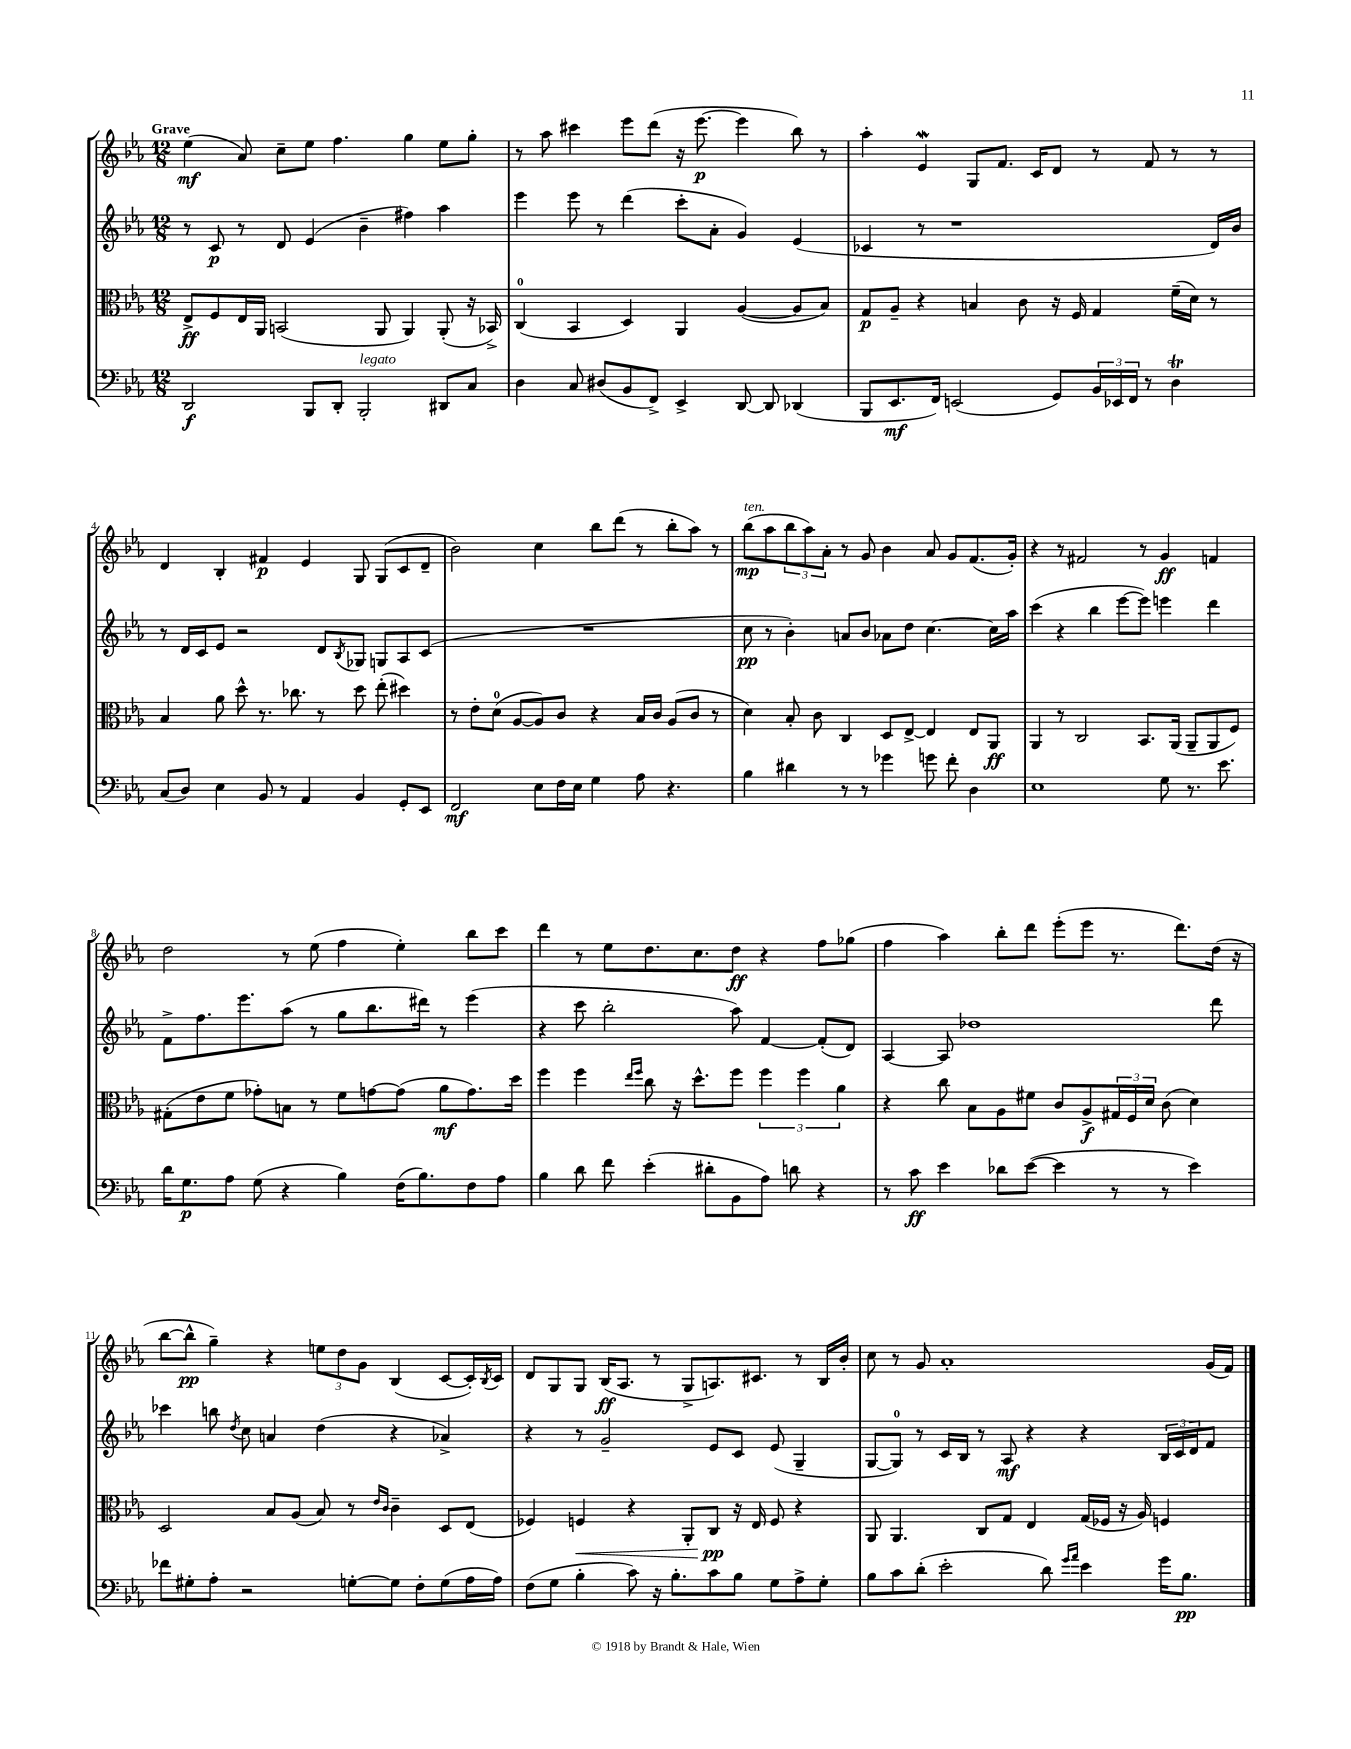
<<
\new StaffGroup <<
\new Staff = "s0" {
    \clef treble \key ees \major \numericTimeSignature \time 12/8 \tempo "Grave"
    ees''4\mf( aes'8) c''8-- ees''8 f''4. g''4 ees''8 g''8-. |
    r8 aes''8 cis'''4 ees'''8 d'''8( r16 ees'''8.~\p ees'''4 bes''8) r8 |
    aes''4-. ees'4\mordent g8 f'8. c'16 d'8 r8 f'8 r8 r8 |
    d'4 bes4-. fis'4\p ees'4 g8 g8( c'8 d'8-- |
    bes'2) c''4 bes''8 d'''8( r8 bes''8-. aes''8) r8 |
    bes''8\mp^\markup { \italic "ten." }( aes''8 \tuplet 3/2 { bes''8 aes''8) aes'8-. } r8 g'8 bes'4 aes'8 g'8 f'8.( g'16-.) |
    r4 r8 fis'2 r8 g'4\ff f'4 |
    d''2 r8 ees''8( f''4 ees''4-.) bes''8 c'''8 |
    d'''4 r8 ees''8 d''8. c''8. d''8\ff r4 f''8 ges''8( |
    f''4 aes''4) bes''8-. d'''8 ees'''8-.( ees'''8 r8. d'''8.) d''16( r16 |
    bes''8~ bes''8-^\pp g''4--) r4 \tuplet 3/2 { e''8 d''8 g'8 } bes4( c'8~ c'16-.) \acciaccatura { bes8 } c'16 |
    d'8 g8 g8 bes16\ff( aes8. r8 g8-> a8.) cis'8. r8 bes16 bes'16-. |
    c''8 r8 g'8 aes'1-. g'16( f'16) \bar "|." |
}
\new Staff = "s1" {
    \clef treble \key ees \major \numericTimeSignature \time 12/8
    r8 c'8\p r8 d'8 ees'4( bes'4-- fis''4) aes''4 |
    ees'''4 ees'''8 r8 d'''4( c'''8-. aes'8-. g'4) ees'4( |
    ces'4 r8 r1 d'16) bes'16 |
    r8 d'16 c'16 ees'8 r2 d'8 \acciaccatura { bes8 } ges8 g8 aes8 c'8( |
    R1. |
    c''8\pp r8 bes'4-.) a'8 bes'8 aes'8 d''8 c''4.~ c''16 aes''16 |
    c'''4( r4 bes''4 ees'''8~ ees'''8) e'''4 d'''4 |
    f'8-> f''8. ees'''8. aes''8( r8 g''8 bes''8. dis'''16) r8 ees'''4( |
    r4 c'''8 bes''2-. aes''8) f'4~ f'8-.( d'8) |
    aes4~ aes8 des''1 d'''8 |
    ces'''4 b''8 \acciaccatura { d''8 } c''8 a'4 d''4( r4 aes'4->) |
    r4 r8 g'2-- ees'8 c'8 ees'8( g4-- |
    g8~ g8-0) r8 c'16 bes16 r8 aes8\mf r4 r4 \tuplet 3/2 { bes16 c'16 d'16 } f'8 \bar "|." |
}
\new Staff = "s2" {
    \clef alto \key ees \major \numericTimeSignature \time 12/8
    ees8->\ff f8 ees16 aes,16 b,2( aes,8 aes,4) aes,8-.( r16 bes,16->) |
    c4-0( bes,4 d4) aes,4 aes4~( aes8 bes8) |
    g8\p aes8-- r4 b4 c'8 r16 f16 g4 f'16--( d'16) r8 |
    bes4 aes'8 d''8-^ r8. ces''8. r8 d''8 ees''8-.( dis''4) |
    r8 ees'8-. d'8-0( aes8~ aes8) c'8 r4 bes16 c'16 aes8( c'8 r8 |
    d'4) bes8-. c'8 c4 d8 ees8~-> ees4 ees8 aes,8\ff |
    aes,4 r8 c2 bes,8. aes,16( aes,8-- aes,8 f8) |
    gis8-.( ees'8 f'8 ges'8-.) b8 r8 f'8 g'8~ g'8( aes'8\mf g'8.) d''16 |
    f''4 f''4 \grace { ees''16 f''16 } c''8 r16 d''8.-^ f''8 \tuplet 3/2 { f''4 f''4 aes'4 } |
    r4 c''8 bes8 aes8 fis'8 c'8 aes8->\f \tuplet 3/2 { gis16 f16 d'16 } c'8( d'4) |
    d2 bes8 aes8( bes8) r8 \grace { ees'16 c'16 } c'4-- d8 ees8( |
    fes4) f4\< r4 aes,8-. c8\pp\! r16 ees16 f8 r4 |
    aes,8 aes,4. c8 g8 ees4 g16( fes16 r16 aes16) f4 \bar "|." |
}
\new Staff = "s3" {
    \clef bass \key ees \major \numericTimeSignature \time 12/8
    d,2\f bes,,8 d,8-. bes,,2-.^\markup { \italic "legato" } dis,8 c8 |
    d4 c8 dis8( bes,8 f,8->) ees,4-> d,8~ d,8 des,4( |
    bes,,8 ees,8.\mf f,16) e,2( g,8) \tuplet 3/2 { bes,16 ees,16 f,16 } r8 d4\trill |
    c8( d8) ees4 bes,8 r8 aes,4 bes,4 g,8-. ees,8 |
    f,2\mf ees8 f16 ees16 g4 aes8 r4. |
    bes4 dis'4 r8 r8 ges'4 g'8 f'8-. d4 |
    ees1 g8 r8. ees'8. |
    d'16 g8.\p aes8 g8( r4 bes4) f16( bes8.) f8 aes8 |
    bes4 d'8 f'8 ees'4-.( dis'8-. bes,8 aes8) d'8 r4 |
    r8 c'8\ff ees'4 des'8 ees'8~( ees'4 r8 r8 ees'4) |
    fes'8 gis8-. aes8-. r2 g8~-. g8 f8-. g8( aes16 aes16) |
    f8( g8 bes4-. c'8) r16 bes8.-. c'8 bes8 g8 aes8-> g8-. |
    bes8 c'8 d'8-.( ees'2-. d'8) \grace { g'16 aes'16 } ees'4 g'16 bes8.\pp \bar "|." |
}
>>
>>
